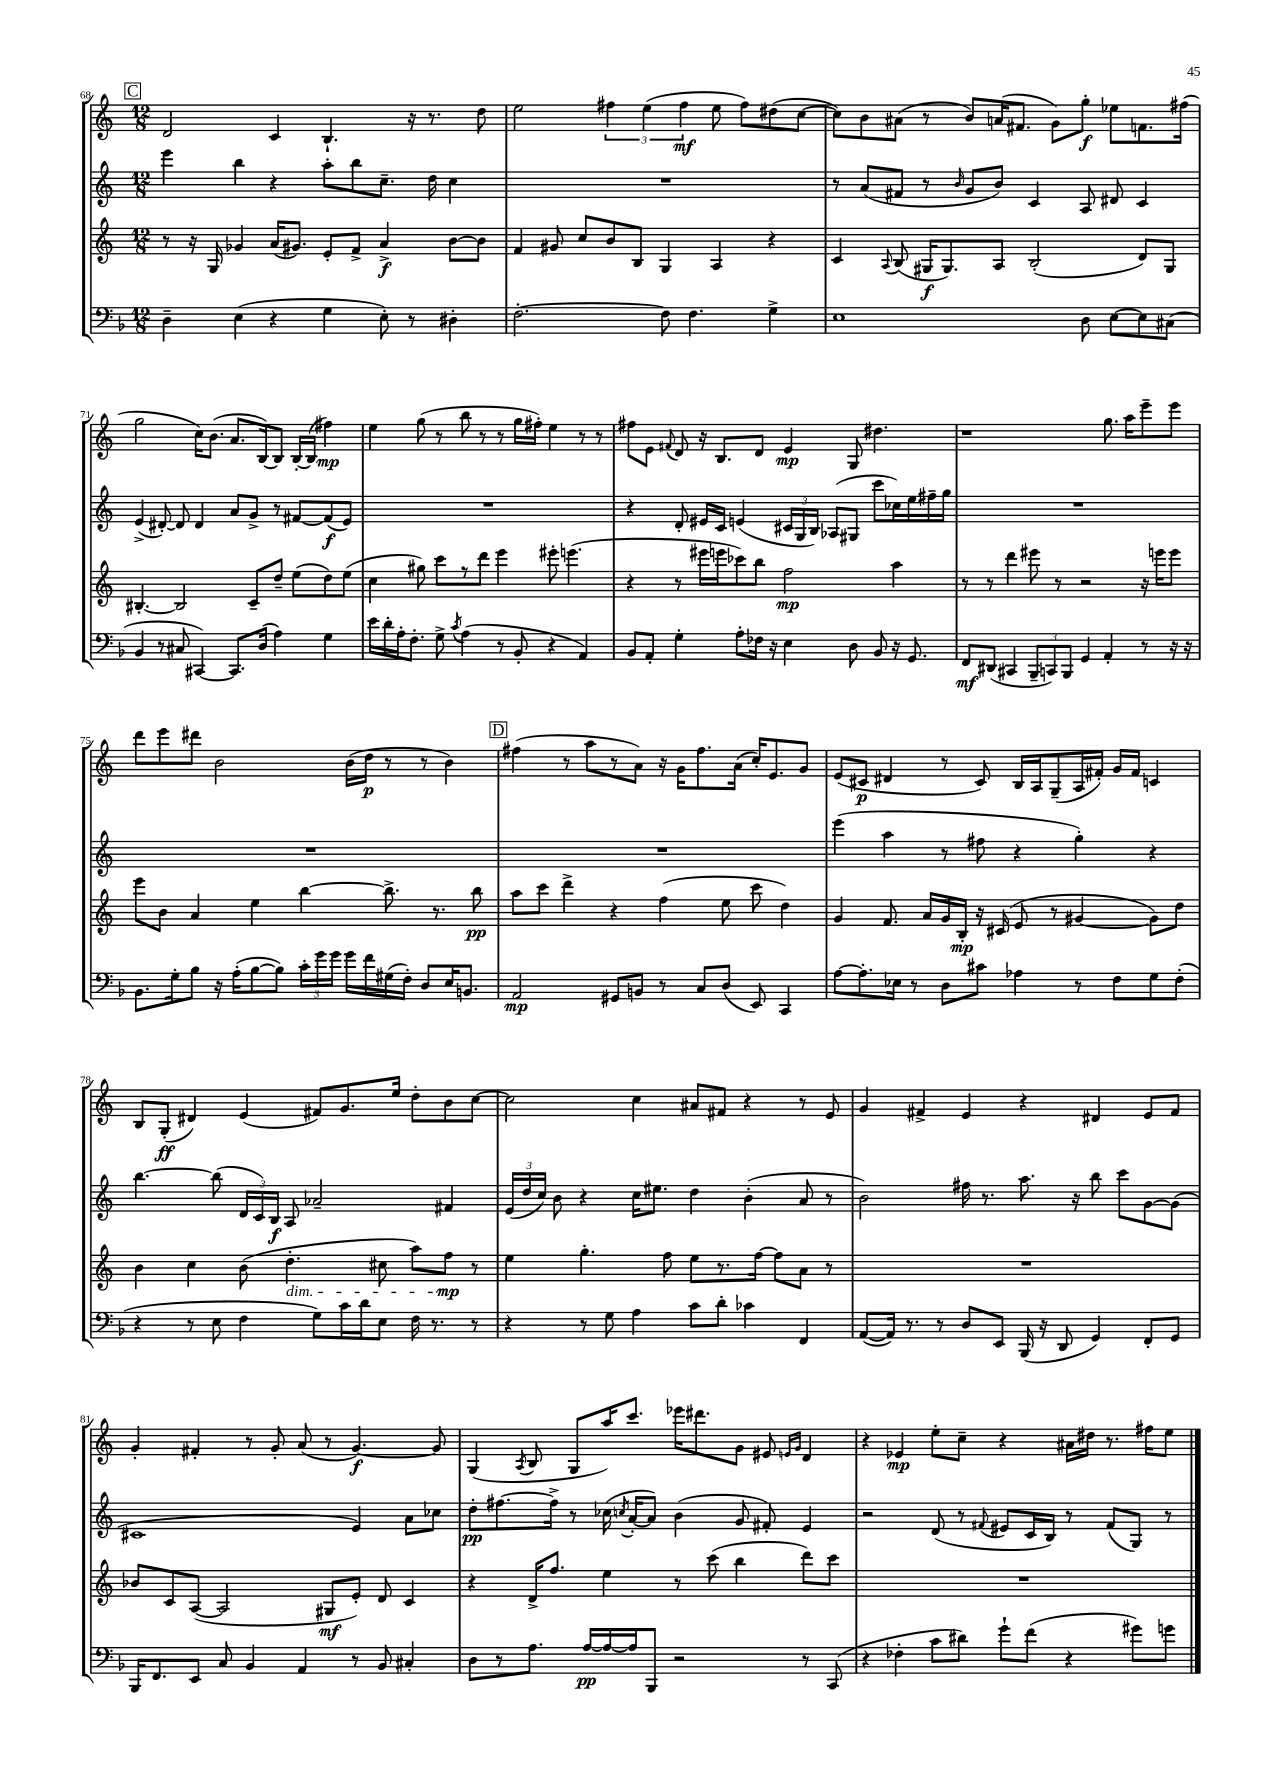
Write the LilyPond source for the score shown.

<<
\new StaffGroup <<
\new Staff = "s0" {
    \clef treble \key c \major \numericTimeSignature \time 12/8
    \autoBeamOff \mark \markup { \box "C" } d'2 c'4 b4.-! r16 r8. d''8 |
    e''2 \tuplet 3/2 { fis''4 e''4( fis''4\mf } e''8 fis''8[) dis''8( c''8]~ |
    c''8[) b'8 ais'8]( r8 b'8[) a'16( fis'8.] g'8[) g''8]-.\f ees''8[ f'8. fis''16]( |
    g''2 c''16[) b'8.]( a'8.[ b16~) b8] b16[~-. b16]( fis''4\mp) |
    e''4 g''8( r8 b''8 r8 r8 g''16[ fis''16]-.) e''4 r8 r8 |
    fis''8[ e'8] \appoggiatura { fis'8 } d'8 r16 b8.[ d'8] e'4\mp g8 dis''4. |
    r1 g''8. a''16[ e'''8-- e'''8] |
    d'''8[ e'''8 dis'''8] b'2 b'16[( d''16]\p r8 r8 b'4) |
    \mark \markup { \box "D" } fis''4( r8 a''8[ r8 a'8]) r16 g'16[ fis''8. a'16]( c''16[-.) e'8. g'8] |
    e'8[( cis'8]\p dis'4 r8 cis'8) b16[ a16 g8--( a16 fis'16]-.) g'16[ fis'16] c'4 |
    b8[ g8]-.\ff( dis'4) e'4( fis'8[) g'8. e''16] d''8[-. b'8 c''8]~ |
    c''2 c''4 ais'8[ fis'8] r4 r8 e'8 |
    g'4 fis'4-> e'4 r4 dis'4 e'8[ fis'8] |
    g'4-. fis'4-. r8 g'8-. a'8( r8 g'4.~\f) g'8 |
    g4( \acciaccatura { a8 } b8 g8[ a''16) c'''8.] ees'''16[ dis'''8. g'8] eis'8 \grace { e'16[ g'16] } d'4 |
    r4 ees'4\mp e''8[-. c''8]-- r4 ais'16[ dis''16] r8. fis''16[ e''8] \bar "|." |
}
\new Staff = "s1" {
    \clef treble \key c \major \numericTimeSignature \time 12/8
    \autoBeamOff \mark \markup { \box "C" } e'''4 b''4 r4 a''8[-. b''8 c''8.]-- d''16 c''4 |
    R1. |
    r8 a'8[( fis'8] r8 \grace { b'16 } g'8[ b'8]) c'4 a8 dis'8 c'4 |
    e'4->( dis'8~-.) dis'8 dis'4 a'8[ g'8]-> r8 fis'8[~ fis'8\f( e'8]) |
    R1. |
    r4 d'8-. eis'16[ c'16] e'4( \tuplet 3/2 { cis'16[ g16 b16]) } aes8[( gis8] c'''8[ ces''16) e''16 fis''16-- g''16] |
    R1. |
    R1. |
    \mark \markup { \box "D" } R1. |
    e'''4( a''4 r8 fis''8 r4 g''4-.) r4 |
    b''4.~ b''8( \tuplet 3/2 { d'16[ c'16) b16]\f } a8 aes'2-- fis'4 |
    \tuplet 3/2 { e'16[( d''16 c''16]) } b'8 r4 c''16[ eis''8.] d''4 b'4-.( a'8 r8 |
    b'2) fis''16 r8. a''8. r16 b''8 c'''8[ g'8~ g'8]( |
    cis'1 e'4) a'8[ ces''8] |
    d''8[-.\pp fis''8.~ fis''16]-> r8 ces''16( \acciaccatura { c''8 } a'16[~-. a'8]) b'4( g'8 fis'8-.) e'4 |
    r2 d'8( r8 \appoggiatura { fis'8 } eis'8[ c'16 b16]) r8 fis'8[( g8]) r8 \bar "|." |
}
\new Staff = "s2" {
    \clef treble \key c \major \numericTimeSignature \time 12/8
    \autoBeamOff \mark \markup { \box "C" } r8 r16 g16 ges'4 a'16[( gis'8.]) e'8[-. f'8]-> a'4->\f b'8[~ b'8] |
    f'4 gis'8 c''8[ b'8 b8] g4 a4 r4 |
    c'4 \appoggiatura { a8 } b8( gis16[\f gis8.) a8] b2-.( d'8[) gis8] |
    bis4.~-. bis2 c'8[-- d''8]-- e''8[( d''8) e''8]( |
    c''4 gis''8) c'''8[ r8 d'''8] e'''4 eis'''8-. e'''4.( |
    r4 r8 eis'''16[ e'''16 ces'''8) b''8] f''2\mp a''4 |
    r8 r8 d'''4 eis'''8 r8 r2 r16 e'''16[ e'''8] |
    e'''8[ b'8] a'4 e''4 b''4~ b''8.-> r8. b''8\pp |
    \mark \markup { \box "D" } a''8[ c'''8] d'''4-> r4 f''4( e''8 c'''8 d''4) |
    g'4 f'8. a'16[ g'16 b16]-.\mp r16 cis'16( e'8 r8 gis'4~ gis'8[) d''8] |
    b'4 c''4 b'8( d''4.-.\dim cis''8 a''8[) f''8]\mp\! r8 |
    e''4 g''4.-. f''8 e''8[ r8. f''16]~ f''8[ a'8] r8 |
    R1. |
    bes'8[ c'8 a8]~( a2 gis8[\mf e'8]-.) d'8 c'4 |
    r4 d'16[-> f''8.] e''4 r8 c'''8( b''4 d'''8[) c'''8] |
    R1. \bar "|." |
}
\new Staff = "s3" {
    \clef bass \key f \major \numericTimeSignature \time 12/8
    \autoBeamOff \mark \markup { \box "C" } d4-- e4( r4 g4 e8-.) r8 dis4-. |
    f2.~-. f8 f4. g4-> |
    e1 d8 e8[~ e8 cis8]( |
    bes,4 r8 cis8 cis,4~) cis,8.[ d16]( a4) g4 |
    e'16[ d'16-. a16-. f8.]-. g8-> \acciaccatura { c'8 } a4( r8 bes,8-. r4 a,4) |
    bes,8[ a,8]-. g4-. a8[-. fes16] r16 e4 d8 bes,8 r16 g,8. |
    f,8[\mf dis,8]( cis,4 \tuplet 3/2 { bes,,8[-- c,8) bes,,8] } g,4 a,4-. r8 r16 r16 |
    bes,8.[ g16-. bes8] r16 a16[-.( bes8~ bes8]) \tuplet 3/2 { c'16[-. g'16 g'16] } g'16[ f'16 gis16( f16]-.) d8[ e16 b,8.] |
    \mark \markup { \box "D" } a,2\mp gis,8[ b,8] r8 c8[ d8]( e,8) c,4 |
    a8[~ a8.-. ees16] r8 d8[ cis'8] aes4 r8 f8[ g8 f8]-.( |
    r4 r8 e8 f4 g8[) c'16 d'16 e8] f16 r8. r8 |
    r4 r8 g8 a4 c'8[ d'8]-. ces'4 f,4 |
    a,8[~( a,16]) r8. r8 d8[ e,8] bes,,16( r16 d,8 g,4) f,8[-. g,8] |
    bes,,16[ f,8. e,8] c8 bes,4 a,4 r8 bes,8 cis4-. |
    d8[ r8 a8.] a16[~\pp a16~ a16 bes,,8] r2 r8 c,8( |
    r4 fes4-. c'8[ dis'8]) g'8[-! f'8]( r4 gis'8[) g'8] \bar "|." |
}
>>
>>
\layout { \context { \Score currentBarNumber = #68 } }
